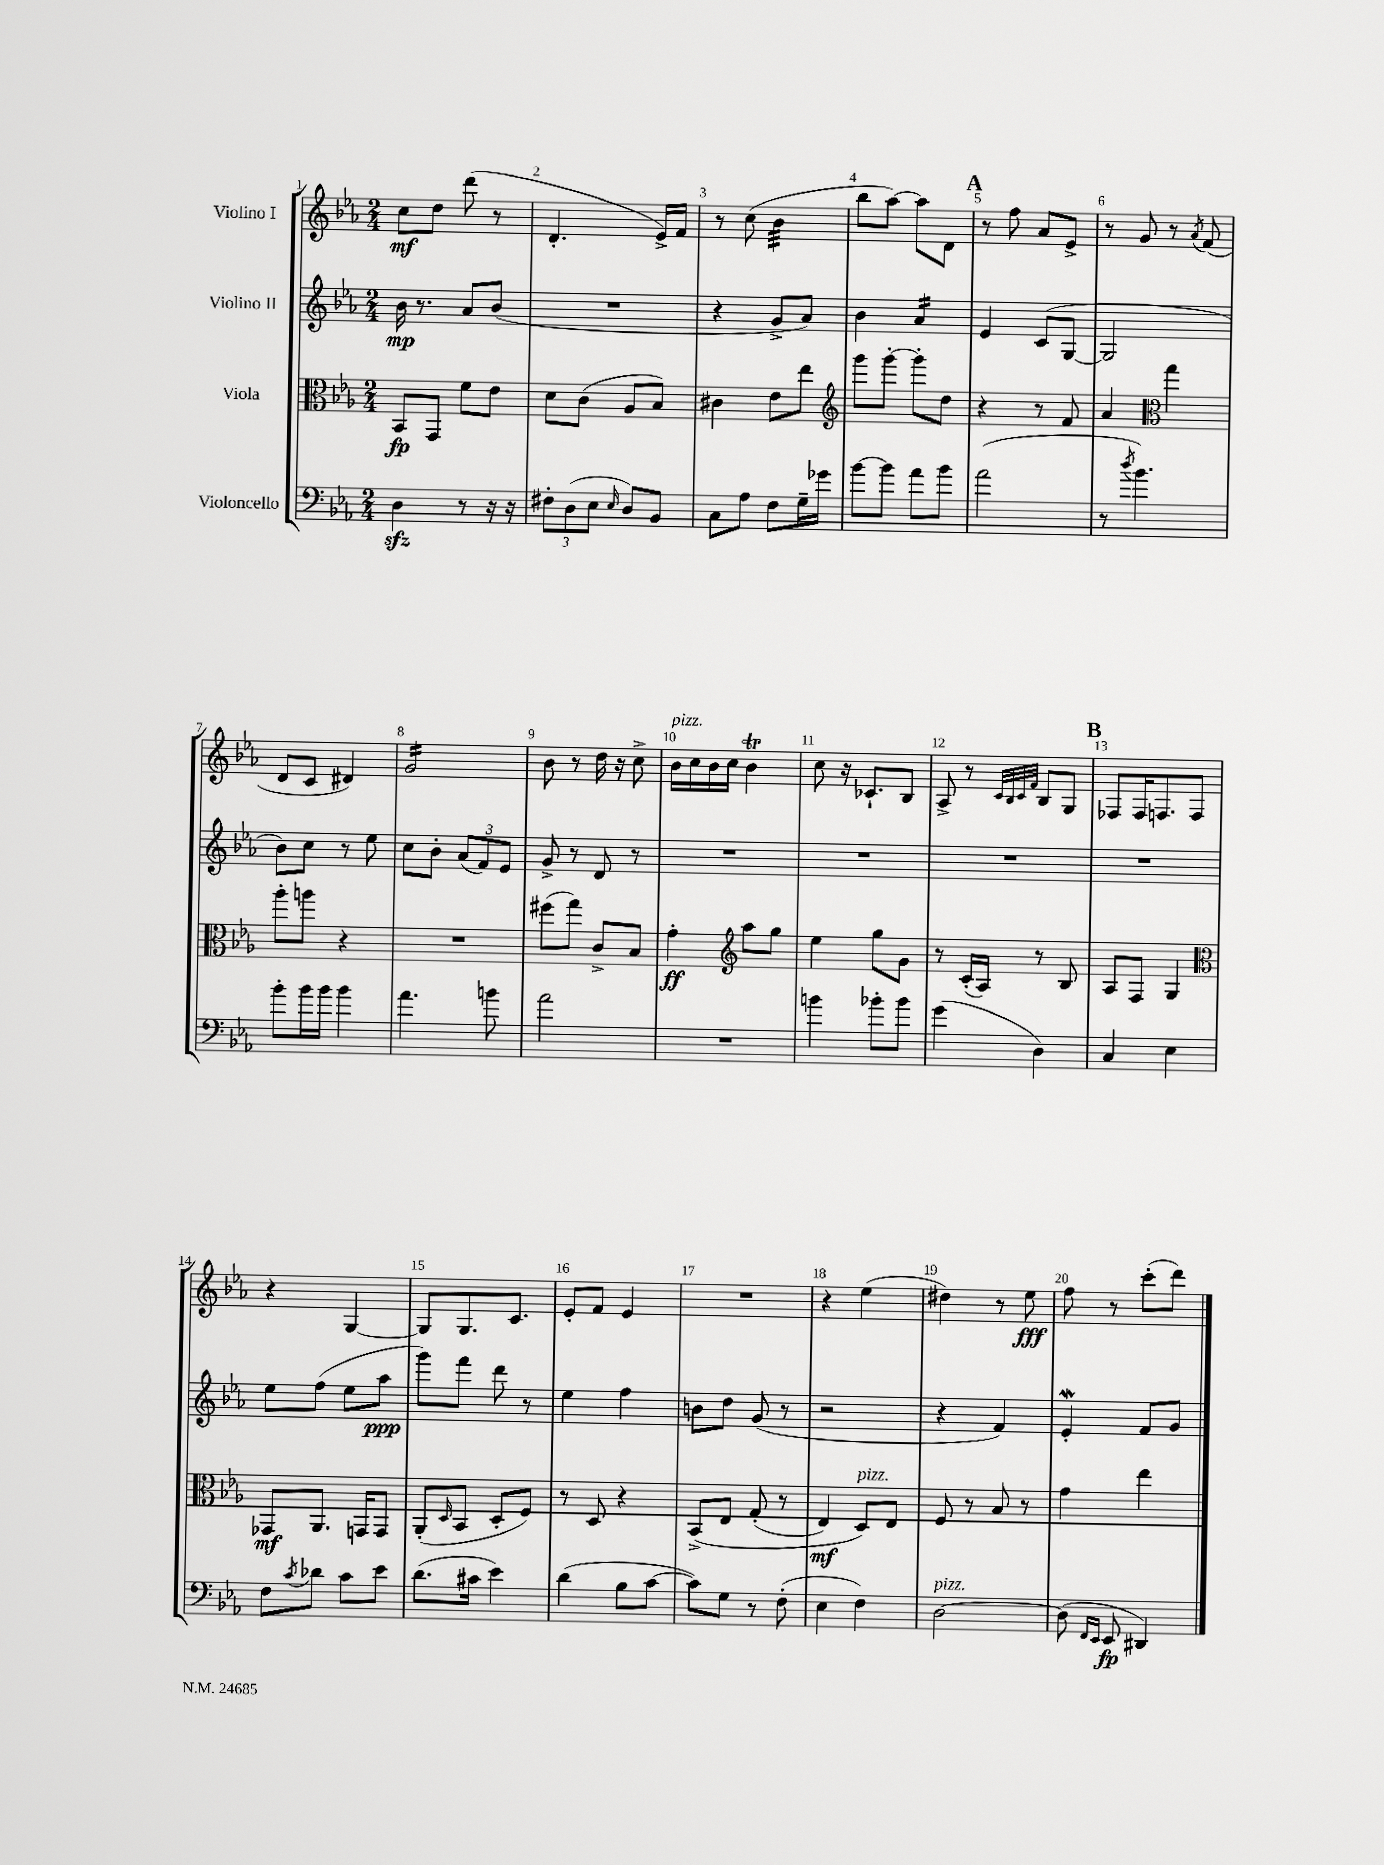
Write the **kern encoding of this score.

**kern	**kern	**kern	**kern
*staff4	*staff3	*staff2	*staff1
*clefF4	*clefC3	*clefG2	*clefG2
*k[b-e-a-]	*k[b-e-a-]	*k[b-e-a-]	*k[b-e-a-]
*M2/4	*M2/4	*M2/4	*M2/4
4D	8BB-	16b-	8cc
.	.	8.r	.
.	8GG	.	8dd
8r	8f	8a-	(8ddd
16r	8e-	(8b-	8r
16r	.	.	.
=	=	=	=
12F#'	8d	2r	4.d'
(12D	.	.	.
.	(8c	.	.
12E-	.	.	.
16qqE-	.	.	.
8D)	8A-	.	.
8BB-	8B-)	.	16e-^)
.	.	.	16f
=	=	=	=
8C	4c#	4r	8r
8A-	.	.	(8cc
8F	8e-	8g^	4b-
16G~	8ee-	8a-)	.
16g-	.	.	.
=	=	=	=
*	*clefG2	*	*
[8b-	8ggg	4b-	8bb-
8b-]	[8ggg'	.	[8aa-)
8a-	8ggg']	4a-	8aa-]
8b-	8dd	.	8d
=	=	=	=
(2a-	4r	4e-	8r
.	.	.	8ff
.	8r	(8c	8a-
.	8f	[8G	8e-^
=	=	=	=
8r	4a-	2G]	8r
8qdd	.	.	.
4.b-)	.	.	8g
*	*clefC3	*	*
.	4gg	.	8r
.	.	.	8qa-
.	.	.	(8f
=	=	=	=
8b-'	8aa-'	8b-)	8d
16b-	8aa	8cc	8c
16b-	.	.	.
4b-	4r	8r	4d#)
.	.	8ee-	.
=	=	=	=
4.a-	2r	8cc	2g
.	.	8b-'	.
.	.	(12a-	.
.	.	12f)	.
8b	.	.	.
.	.	12e-	.
=	=	=	=
2a-	(8ff#	8g^	8b-
.	8gg)	8r	8r
.	8c^	8d	16dd
.	.	.	16r
.	8B-	8r	8cc^
=	=	=	=
2r	4g'	2r	16b-
.	.	.	16cc
.	.	.	16b-
.	.	.	16cc
*	*clefG2	*	*
.	8aa-	.	4b-
.	8gg	.	.
=	=	=	=
4b	4ee-	2r	8cc
.	.	.	16r
.	.	.	8.c-`
8b-'	8gg	.	.
8b-	8g	.	8B-
=	=	=	=
(4g	8r	2r	8A-^
.	(16c'	.	8r
.	16A-)	.	.
.	.	.	32qqc
.	.	.	32qqB-
.	.	.	32qqc
.	.	.	32qqf
4D)	8r	.	8B-
.	8B-	.	8G
=	=	=	=
4C	8A-	2r	8F-
.	8F	.	16F-
.	.	.	8.F
4E-	4G	.	.
.	.	.	8F
=	=	=	=
*	*clefC3	*	*
8F	8GG-	8ee-	4r
8qc	.	.	.
8d-	8.AA-	(8ff	.
8c	.	8ee-	[4G
.	16GG	.	.
8e-	8GG	8aa-	.
=	=	=	=
(8.d	(8AA-'	8ggg)	8G]
.	16qqD	.	.
.	8BB-	8fff	8.G
16c#	.	.	.
4e-)	8D'	8ddd	.
.	.	.	8.c
.	8F)	8r	.
=	=	=	=
(4d	8r	4ee-	8e-'
.	8D	.	8f
8B-	4r	4ff	4e-
[8c	.	.	.
=	=	=	=
8c])	&(8BB-^	8b	2r
8G	8E-	8dd	.
8r	(8G'	(8g	.
(8F'	8r	8r	.
=	=	=	=
4E-	4E-)	2r	4r
4F)	8D&)	.	(4ee-
.	8E-	.	.
=	=	=	=
[2D	8F	4r	4dd#)
.	8r	.	.
.	8B-	4f)	8r
.	8r	.	8ee-
=	=	=	=
(8D]	4g	4e-'	8ff
16qqFF	.	.	.
16qqEE-	.	.	.
8EE-	.	.	8r
4DD#)	4ee-	8f	(8ccc'
.	.	8g	8ddd)
==	==	==	==
*-	*-	*-	*-
